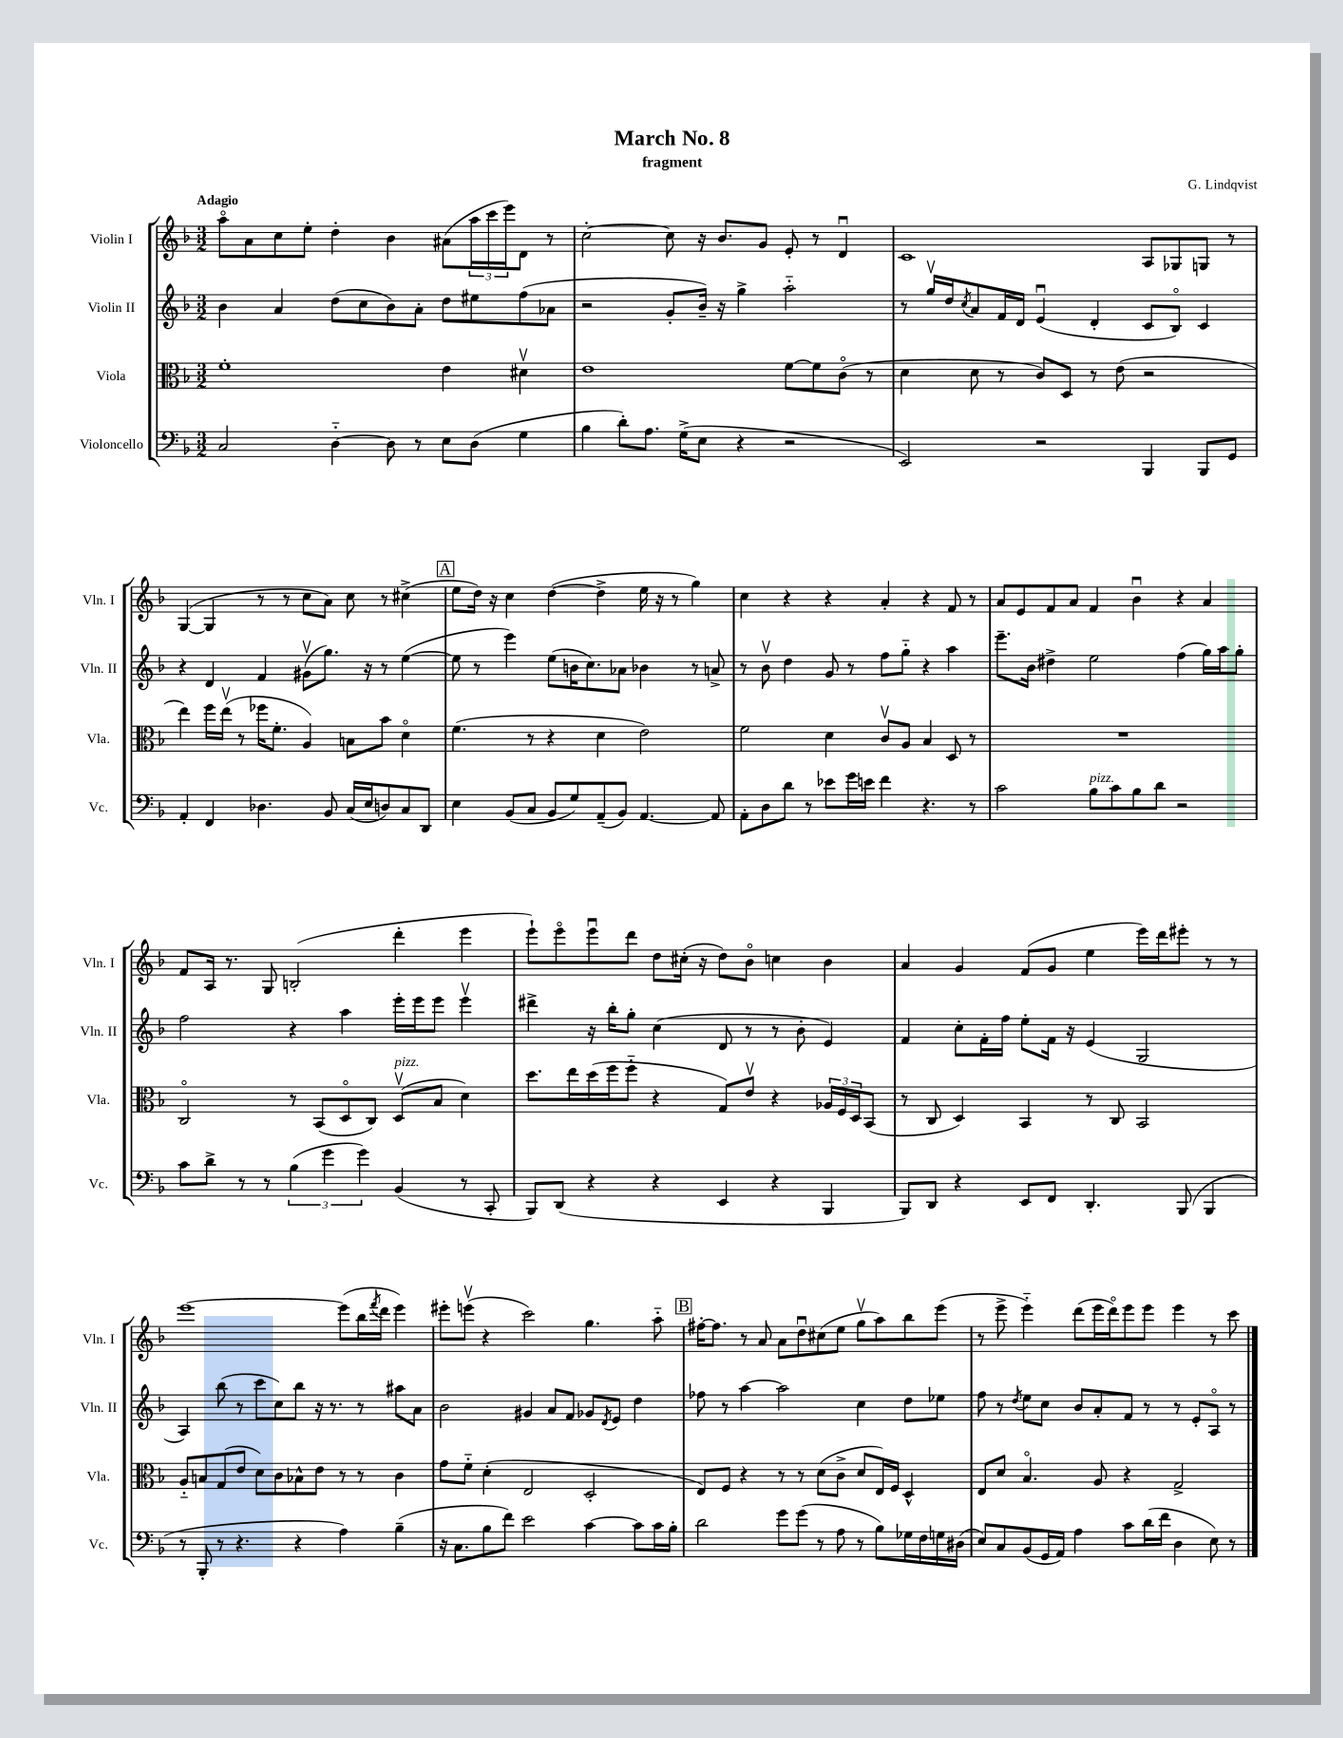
\header { title = "March No. 8" composer = "G. Lindqvist" subtitle = "fragment" }
<<
\new StaffGroup <<
\new Staff = "s0" \with { instrumentName = "Violin I" shortInstrumentName = "Vln. I" } {
    \clef treble \key f \major \numericTimeSignature \time 3/2 \tempo "Adagio"
    a''8\flageolet a'8 c''8 e''8-. d''4-. bes'4 ais'8( \tuplet 3/2 { a''16 c'''16 e'''16) } d'8 r8 |
    c''2~-. c''8 r16 bes'8. g'8 e'8-. r8 d'4\downbow |
    c'1 a8 ges8 g8 r8 |
    g4~( g4 r8 r8 c''8 a'8) c''8 r8 cis''4->( |
    \mark \markup { \box "A" } e''8 d''16) r16 c''4 d''4~( d''4-> e''16 r16 r8 g''4) |
    c''4 r4 r4 a'4-. r4 f'8 r8 |
    a'8 e'8 f'8 a'8 f'4 bes'4\downbow r4 a'4 |
    f'8 a16 r8. g8 b2-.( d'''4-. e'''4 |
    e'''8-!) e'''8\flageolet e'''8\downbow d'''8 d''8 cis''16-.( r16 d''8) bes'8\flageolet c''4 bes'4 |
    a'4 g'4 f'8( g'8 e''4 e'''16) d'''16 eis'''8-. r8 r8 |
    e'''1~ e'''8( bes''16 \acciaccatura { f'''8 } d'''16 e'''4) |
    eis'''8-. e'''8\upbow( r4 c'''2) g''4. a''8-_ |
    \mark \markup { \box "B" } fis''16~-. fis''8. r8 a'8 a'8 d''8\downbow cis''8( e''8 g''8\upbow a''8) bes''8 e'''8( |
    r8 e'''8-> e'''4-_) d'''8( e'''16 d'''16\flageolet) e'''8 e'''8 e'''4 r8 c'''8 \bar "|." |
}
\new Staff = "s1" \with { instrumentName = "Violin II" shortInstrumentName = "Vln. II" } {
    \clef treble \key f \major \numericTimeSignature \time 3/2
    bes'4 a'4 d''8( c''8 bes'8) a'8-. d''8 eis''8 f''8( aes'8 |
    r2 g'8-. bes'16--) r16 g''4-> a''2-_ |
    r8 g''16\upbow d''16 \acciaccatura { c''8 } a'8 f'16 d'16 e'4\downbow( d'4-. c'8 bes8\flageolet) c'4 |
    r4 d'4 f'4 gis'8\upbow( g''8.) r16 r8 e''4~( |
    \mark \markup { \box "A" } e''8 r8 e'''4) e''8( b'16 c''8.) aes'8 bes'4 r8 a'8-> |
    r8 bes'8\upbow d''4 g'8 r8 f''8 g''8-_ r4 a''4 |
    e'''8.-- bes'16 dis''4-> e''2 f''4( g''16) a''16 g''8-. |
    f''2 r4 a''4 e'''16-. e'''16 e'''8 e'''4\upbow |
    dis'''4-> r16 bes''16-. g''8-. c''4( d'8 r8 r8 bes'8-. e'4) |
    f'4 c''8-. f'16-. f''16 e''8-. f'16 r16 e'4( g2 |
    a4) bes''8( r8 c'''8 c''8) bes''8 r16 r8. r8 ais''8 a'8 |
    bes'2 gis'4 a'8 f'8 ges'8 \acciaccatura { d'8 } e'8 d''4 |
    \mark \markup { \box "B" } fes''8 r8 a''4~ a''2 c''4 d''8 ees''8 |
    f''8 r8 \acciaccatura { d''8 } e''8 c''8 bes'8 a'8-. f'8 r8 r8 e'8-. a8\flageolet r8 \bar "|." |
}
\new Staff = "s2" \with { instrumentName = "Viola" shortInstrumentName = "Vla." } {
    \clef alto \key f \major \numericTimeSignature \time 3/2
    f'1-. e'4 dis'4\upbow |
    e'1 f'8~ f'8 c'8\flageolet( r8 |
    d'4 d'8 r8 c'8) d8 r8 e'8( r2 |
    e''4) f''16 e''16\upbow( r8 fes''16 f'8.-. a4) b8 bes'8 d'4\flageolet |
    \mark \markup { \box "A" } f'4.( r8 r4 d'4 e'2) |
    f'2 d'4 c'8\upbow a8 bes4 d8 r8 |
    R1. |
    c2\flageolet r8 bes,8( d8\flageolet c8) d8\upbow^\markup { \italic "pizz." }( bes8 d'4) |
    d''8. e''16 d''16( f''16 f''8-_ r4 g8) e'8\upbow r4 \tuplet 3/2 { aes16 f16 d16 } bes,8( |
    r8 c8 d4) bes,4 r8 c8 bes,2 |
    a8-_ b8 g8( e'8 d'8) c'8 bes8-^ e'8 r8 r8 c'4 |
    g'8 f'8-_ d'4-.( e2 d2-. |
    \mark \markup { \box "B" } e8) f8 r4 r8 r8 d'8( c'8-> d'8 e16) f16 d4-^ |
    e8 d'8 bes4.\flageolet a8 r4 g2-> \bar "|." |
}
\new Staff = "s3" \with { instrumentName = "Violoncello" shortInstrumentName = "Vc." } {
    \clef bass \key f \major \numericTimeSignature \time 3/2
    c2 d4~-_ d8 r8 e8 d8( g4 |
    bes4 d'8-.) a8. g16->( e8 r4 r2 |
    e,2) r2 bes,,4 bes,,8 g,8 |
    a,4-. f,4 des4. bes,8 c16( e16 d8) c8 d,8 |
    \mark \markup { \box "A" } e4 bes,8( c8 bes,8 g8) a,8--( bes,8) a,4.~ a,8 |
    a,8-. d8 d'8 r8 ees'8 g'16 e'16 f'4 r4. r8 |
    c'2 bes8^\markup { \italic "pizz." } c'8 bes8 d'8 r2 |
    c'8 d'8-> r8 r8 \tuplet 3/2 { bes4( g'4 g'4) } bes,4( r8 c,8-. |
    bes,,8) d,8( r4 r4 e,4 r4 bes,,4 |
    bes,,8) d,8 r4 e,8 f,8 d,4.-. bes,,8( bes,,4 |
    r8 bes,,8-. r8 r4. r4 a4) bes4--( |
    r16 c8. bes8 f'8) e'2 c'4~ c'8 c'16 bes16-. |
    \mark \markup { \box "B" } d'2 g'8 g'8( r8 a8 r8 bes8) ges16 f16 g16 dis16( |
    e8) c8 bes,8( g,16 a,16) a4 c'8 d'16( f'16 d4 e8) r8 \bar "|." |
}
>>
>>
\layout { \context { \Score \remove "Bar_number_engraver" } }
